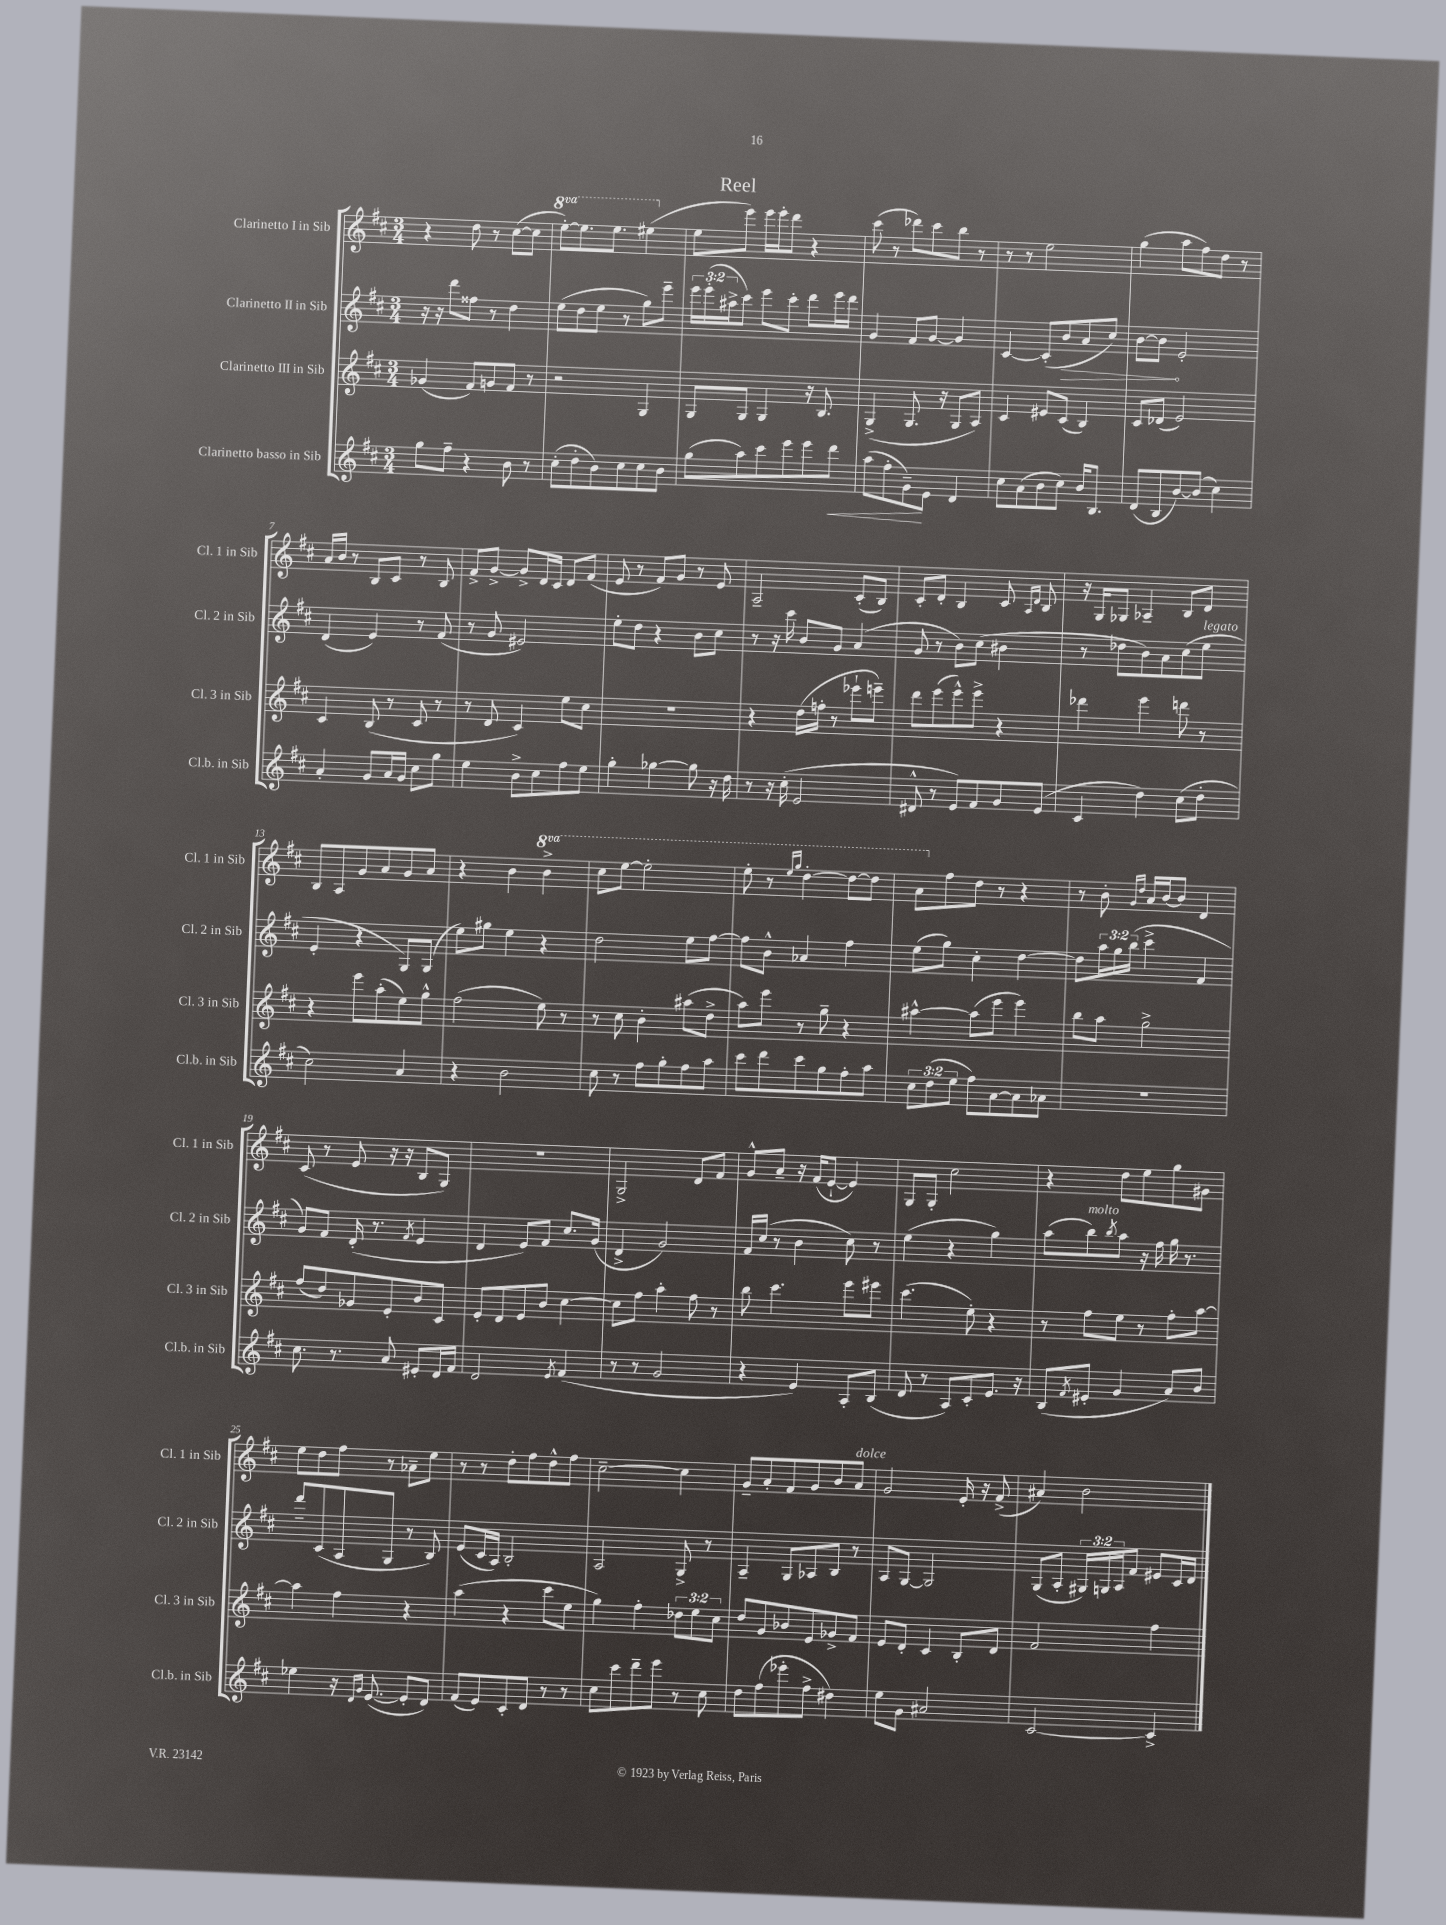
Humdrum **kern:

**kern	**dynam	**kern	**kern	**dynam	**kern
*part4	*part4	*part3	*part2	*part2	*part1
*staff4	*staff4	*staff3	*staff2	*staff2	*staff1
*I"Clarinetto basso in Sib	*	*I"Clarinetto III in Sib	*I"Clarinetto II in Sib	*	*I"Clarinetto I in Sib
*I'Cl.b. in Sib	*	*I'Cl. 3 in Sib	*I'Cl. 2 in Sib	*	*I'Cl. 1 in Sib
*clefG2	*	*clefG2	*clefG2	*	*clefG2
*k[f#c#]	*	*k[f#c#]	*k[f#c#]	*	*k[f#c#]
*M3/4	*	*M3/4	*M3/4	*	*M3/4
=1	=1	=1	=1	=1	=1
8gg\L	.	(4g-X/	16r	.	4r
.	.	.	16r	.	.
8ff#~\J	.	.	8ddd\L	.	.
4r	.	8f#/L)	8ff##X\J	.	8dd\
.	.	8gn/	8r	.	8r
8b\	.	8f#/J	4dd\	.	([8cc#\L
8r	.	8r	.	.	8cc#\J]
=2	=2	=2	=2	=2	=2
*	*	*	*	*	*8va
(8cc#'\L	.	2r	(8ee\L	.	[8eee'\L)
8dd'\	.	.	8dd\	.	8.eee\]
8b\)	.	.	8ee\J	.	.
.	.	.	.	.	8.eee\J
8cc#\	.	.	8r	.	.
8cc#\	.	4G/	8gg\L)	.	(4eee#X\
8b\J	.	.	8eee~\J	.	.
=3	=3	=3	=3	=3	=3
*	*	*	*	*	*X8va
(8gg\L	.	8G/L	24eee\LL	.	8ee\L
.	.	.	(24eee'\	.	.
.	.	.	24aa#X^\J	.	.
8aa\)	.	8G/J	8ccc#\J)	.	8eee\J)
8ccc#\	.	4G/	8eee\L	.	16eee\LL
.	.	.	.	.	16eee'\J
8eee\	.	.	8ccc#'\J	.	8ddd\J
8eee\	.	16r	8ddd\L	.	4r
.	.	8.B/	.	.	.
!	!LO:HP:b	!	!	!	!
8ddd\J	<	.	16eee\L	.	.
.	.	.	16ddd\JJ	.	.
=4	=4	=4	=4	=4	=4
(8aa\L	.	(4G^/	4g/	.	(8ccc#\
8ff#'\	.	.	.	.	8r
8g~\)	.	8.G/	8f#/L	.	8ddd-X\L)
8e\J	[	.	[8g/J	.	8ccc#\
.	.	16r	.	.	.
4d/	.	8G/L	4g/]	.	8bb\J
.	.	8A/J)	.	.	8r
=5	=5	=5	=5	=5	=5
8cc#\L	.	4c#/	[4c#/	.	8r
(8a\	.	.	.	.	8r
8b\	.	8e#X/L	(8c#'/L]	.	2ee\
!	!	!	!	!LO:HP:b	!
8cc#\J)	.	(8c#/J	8b/	>	.
16b/KL	.	4B/)	8a/	.	.
8.B/J	.	.	.	.	.
.	.	.	8cc#/J)	.	.
=6	=6	=6	=6	=6	=6
(8d/L	.	8c#/L	[8b\L	.	(4gg\
8B/	.	(8d-X/J	8b\J]	.	.
[8b/)	.	2e/)	2e'/	]	8aa\L
(8b/J]	.	.	.	.	8ff#\)
4cc#\)	.	.	.	.	8dd\J
.	.	.	.	.	8r
!!LO:LB:g=z
=7	=7	=7	=7	=7	=7
4a'/	.	4c#/	(4d/	.	16a/LL
.	.	.	.	.	16b/JJ
.	.	.	.	.	8r
8g/L	.	(8B/	4e/)	.	8B/L
16a/L	.	8r	.	.	8c#/J
16g/JJ	.	.	.	.	.
8cc#\L	.	8c#/	8r	.	8r
8gg\J	.	8r	(8f#/	.	8B/
=8	=8	=8	=8	=8	=8
4ee\	.	8r	8r	.	8f#^/L
.	.	8d/	8g/	.	[8g^/J
8b^\L	.	4c#/)	2e#X/)	.	8g^/L]
8cc#\	.	.	.	.	16d/L
.	.	.	.	.	16c#/JJ
8ff#\	.	8ee\L	.	.	8d/L
8ee\J	.	8cc#\J	.	.	(8f#/J
=9	=9	=9	=9	=9	=9
4gg'\	.	2.r	8ee'\L	.	8e/
.	.	.	8dd\J	.	8r
[4gg-X\	.	.	4r	.	8f#/L)
.	.	.	.	.	8g/J
8gg-\]	.	.	8b\L	.	8r
16r	.	.	8cc#\J	.	8e/
16dd\	.	.	.	.	.
=10	=10	=10	=10	=10	=10
8r	.	4r	8r	.	2A~/
16r	.	.	16r	.	.
(16cc#'\	.	.	16ccc#\	.	.
2e/	.	(16dd\LL	8b/L	.	.
.	.	16ffn'\JJ	.	.	.
.	.	8r	8g/J	.	.
.	.	8eee-X`\L	(4a/	.	(8c#'/L
.	.	8eeen~\J)	.	.	8B/J)
=11	=11	=11	=11	=11	=11
8d#X^^/	.	8ddd\L	8g/	.	8c#'/L
8r	.	(8eee\	8r	.	8d'/J
8e/L)	.	8eee^^\)	8b\L)	.	4B/
8f#/	.	8eee^\J	(8cc#\J	.	.
8g/	.	4r	4b#X\	.	8c#/
.	.	.	.	.	16qqA/LL
.	.	.	.	.	16qqd/JJ
(8e/J	.	.	.	.	8B/
=12	=12	=12	=12	=12	=12
4c#/	.	4ddd-X\	8r	.	16r
.	.	.	.	.	16G/KL
.	.	.	8dd-X\L	.	8G-X/J
4dd\)	.	4eee\	8b\)	.	4A-X~/
.	.	.	8a\	.	.
(8cc#\L	.	8dddn\	(8cc#\	.	8B/L
!	!	!	!LO:TX:a:i:t=legato	!	!
8dd'\J	.	8r	8ee\J	.	8d/J
!!LO:LB:g=z
=13	=13	=13	=13	=13	=13
2cc#\)	.	4r	4e'/	.	8B/L
.	.	.	.	.	8A/
.	.	8eee\L	4r	.	8g/
.	.	(8aa'\	.	.	8a/
4a/	.	8ee\)	8G/L)	.	8g/
.	.	8gg^^\J	(8G/J	.	8a/J
=14	=14	=14	=14	=14	=14
4r	.	(2ff#\	8ee\L)	.	4r
.	.	.	8gg#X\J	.	.
2b\	.	.	4ee\	.	4b\
*	*	*	*	*	*8va
.	.	8ee\)	4r	.	4bb^\
.	.	8r	.	.	.
=15	=15	=15	=15	=15	=15
8cc#\	.	8r	2dd\	.	8ccc#\L
8r	.	8cc#\	.	.	[8eee\J
8ff#\L	.	4b'\	.	.	2eee'\]
8gg'\	.	.	.	.	.
8ff#\	.	(8aa#X\L	8ee\L	.	.
8aa\J	.	8dd^\J	[8ff#\J	.	.
=16	=16	=16	=16	=16	=16
8ccc#\L	.	8aa\L)	8ff#\L]	.	8eee'\
8ddd\	.	8eee\J	8b^^\J	.	8r
.	.	.	.	.	16qqeee/LL
.	.	.	.	.	16qqggg/JJ
8ccc#\	.	8r	4a-X/	.	[4ddd'\
8gg\	.	8gg~\	.	.	.
8ff#'\	.	4r	4ff#\	.	8ddd\L_
8aa\J	.	.	.	.	8ddd\J]
=17	=17	=17	=17	=17	=17
12cc#\L	.	[4aa#X^^\	(8ee\L	.	8aa\L
(12dd\	.	.	.	.	.
*	*	*	*	*	*X8va
.	.	.	8gg\J)	.	8ff#\
12ee\J	.	.	.	.	.
8ff#\L)	.	(8aa#\L]	4cc#'\	.	8dd\J
[8a\	.	8eee\J	.	.	8r
8a\]	.	4eee\)	[4dd\	.	4r
8a-X\J	.	.	.	.	.
=18	=18	=18	=18	=18	=18
2.r	.	8bb\L	8dd\L]	.	8r
.	.	8aa\J	24aa\L	.	8b'\
.	.	.	24gg\	.	.
.	.	.	(24bb\JJ	.	.
.	.	.	.	.	16qqg/LL
.	.	.	.	.	16qqdd/JJ
.	.	2gg^\	4ccc#^\	.	16a/LL
.	.	.	.	.	[16b/J
.	.	.	.	.	8b/J]
.	.	.	4f#/	.	4d/
!!LO:LB:g=z
=19	=19	=19	=19	=19	=19
8.cc#\	.	(8ff#/L	8g/L)	.	(8c#/
.	.	8dd/)	8f#/J	.	8r
8.r	.	.	.	.	.
.	.	8g-X/	(16d'/	.	8e/
.	.	.	8.r	.	.
8a/	.	8e'/	.	.	16r
.	.	.	.	.	16r
.	.	.	8qf#/	.	.
8e#X'/L	.	8b/	4e/	.	8B/L
16d/L	.	8c#/J	.	.	8G/J)
16f#/JJ	.	.	.	.	.
=20	=20	=20	=20	=20	=20
2d/	.	8e'/L	4d/	.	2.r
.	.	8d/	.	.	.
.	.	8e/	8e/L)	.	.
.	.	8b/J	8f#/J	.	.
8qe/	.	.	.	.	.
(4f#/	.	[4cc#\	8.cc#/L	.	.
.	.	.	(16g/Jk	.	.
=21	=21	=21	=21	=21	=21
8r	.	8cc#\L]	4d^/	.	2G^/
8r	.	8ff#\J	.	.	.
2g/	.	4aa'\	2g/)	.	.
.	.	8ff#\	.	.	8d/L
.	.	8r	.	.	8f#/J
=22	=22	=22	=22	=22	=22
4r	.	8bb\	16f#/LL	.	8g^^/L
.	.	.	(16cc#/JJ	.	.
.	.	4.ccc#\	8r	.	8a~/J
4e/)	.	.	4b\	.	16r
.	.	.	.	.	(16f#/KL
.	.	.	.	.	[8e`/J
8A'/L	.	8eee\L	8cc#\)	.	4e/])
(8B/J	.	8eee#X\J	8r	.	.
=23	=23	=23	=23	=23	=23
8d/	.	(4.ccc#\	(4ee\	.	8G/L
8r	.	.	.	.	8G'/J
8A/L)	.	.	4r	.	2cc#\
8c#'/	.	8ee'\)	.	.	.
8.e/J	.	4r	4gg\)	.	.
16r	.	.	.	.	.
=24	=24	=24	=24	=24	=24
(8B/L	.	8r	(8aa\L	.	4r
8qf#/	.	.	.	.	.
!	!	!	!LO:TX:a:i:t=molto	!	!
8e#X'/J	.	8ff#\L	8bb\)	.	.
.	.	.	8qbb/	.	.
4g/	.	8ee\J	8aa\J	.	8dd\L
.	.	8r	16r	.	8ee\
.	.	.	16ff#\	.	.
8a/L)	.	8ff#'\L	16gg\	.	8gg\
.	.	.	8.r	.	.
8b/J	.	[8aa\J	.	.	8g#X\J
!!LO:LB:g=z
=25	=25	=25	=25	=25	=25
4ee-X\	.	4aa\]	8ddd~/L	.	8ee\L
.	.	.	(8c#/	.	8dd\
16r	.	4ff#\	8A/	.	8ff#\J
16qqd/LL	.	.	.	.	.
16qqg/JJ	.	.	.	.	.
([8.e/	.	.	.	.	.
.	.	.	8G/J	.	8r
8e'/L]	.	4r	8r	.	8a-X~\L
8d/J)	.	.	8B/)	.	8ee\J
=26	=26	=26	=26	=26	=26
(8f#/L	.	(4aa\	(8e/L	.	8r
8e/)	.	.	16c#/L	.	8r
.	.	.	16A/JJ)	.	.
8c#'/	.	4r	2B'/	.	8dd'\L
8d/J	.	.	.	.	8ff#\
8r	.	8ccc#\L	.	.	8dd^^\
8r	.	8ee\J	.	.	8ff#\J
=27	=27	=27	=27	=27	=27
8cc#\L	.	4gg\)	2A/	.	[2cc#~\
8ccc#\	.	.	.	.	.
8ddd~\	.	4ff#'\	.	.	.
8eee\J	.	.	.	.	.
8r	.	12dd-X\L	8G^/	.	4cc#\]
.	.	12ee\	.	.	.
8cc#\	.	.	8r	.	.
.	.	12cc#\J	.	.	.
=28	=28	=28	=28	=28	=28
8dd\L	.	8dd/L	4A~/	.	8g~/L
(8ff#\	.	8g/	.	.	8a'/
8eee-X'\	.	8b-X/	8G/L	.	8f#/
8ff#^\J	.	8e/	8A-X/	.	8g/
4dd#X\)	.	8g-X^/	8B/J	.	8b/
!	!	!	!	!	!LO:TX:a:i:t=dolce
.	.	8f#/J	8r	.	8a/J
=29	=29	=29	=29	=29	=29
8ee\L	.	8e/L	8A/L	.	2g/
8g\J	.	8d'/J	[8G/J	.	.
2a#X/	.	4c#/	2G/]	.	.
.	.	8B'/L	.	.	16e'/
.	.	.	.	.	16r
.	.	8d/J	.	.	(8f#^/
=30	=30	=30	=30	=30	=30
[2c#/	.	2f#/	(8G/L	.	4a#X/)
.	.	.	8A'/J	.	.
.	.	.	24G#X/LL)	.	2b\
.	.	.	24Gn/	.	.
.	.	.	24A/J	.	.
.	.	.	8f#/J	.	.
4c#^/]	.	4ff#\	8e#X/L	.	.
.	.	.	16c#/L	.	.
.	.	.	16d/JJ	.	.
==	==	==	==	==	==
*-	*-	*-	*-	*-	*-
